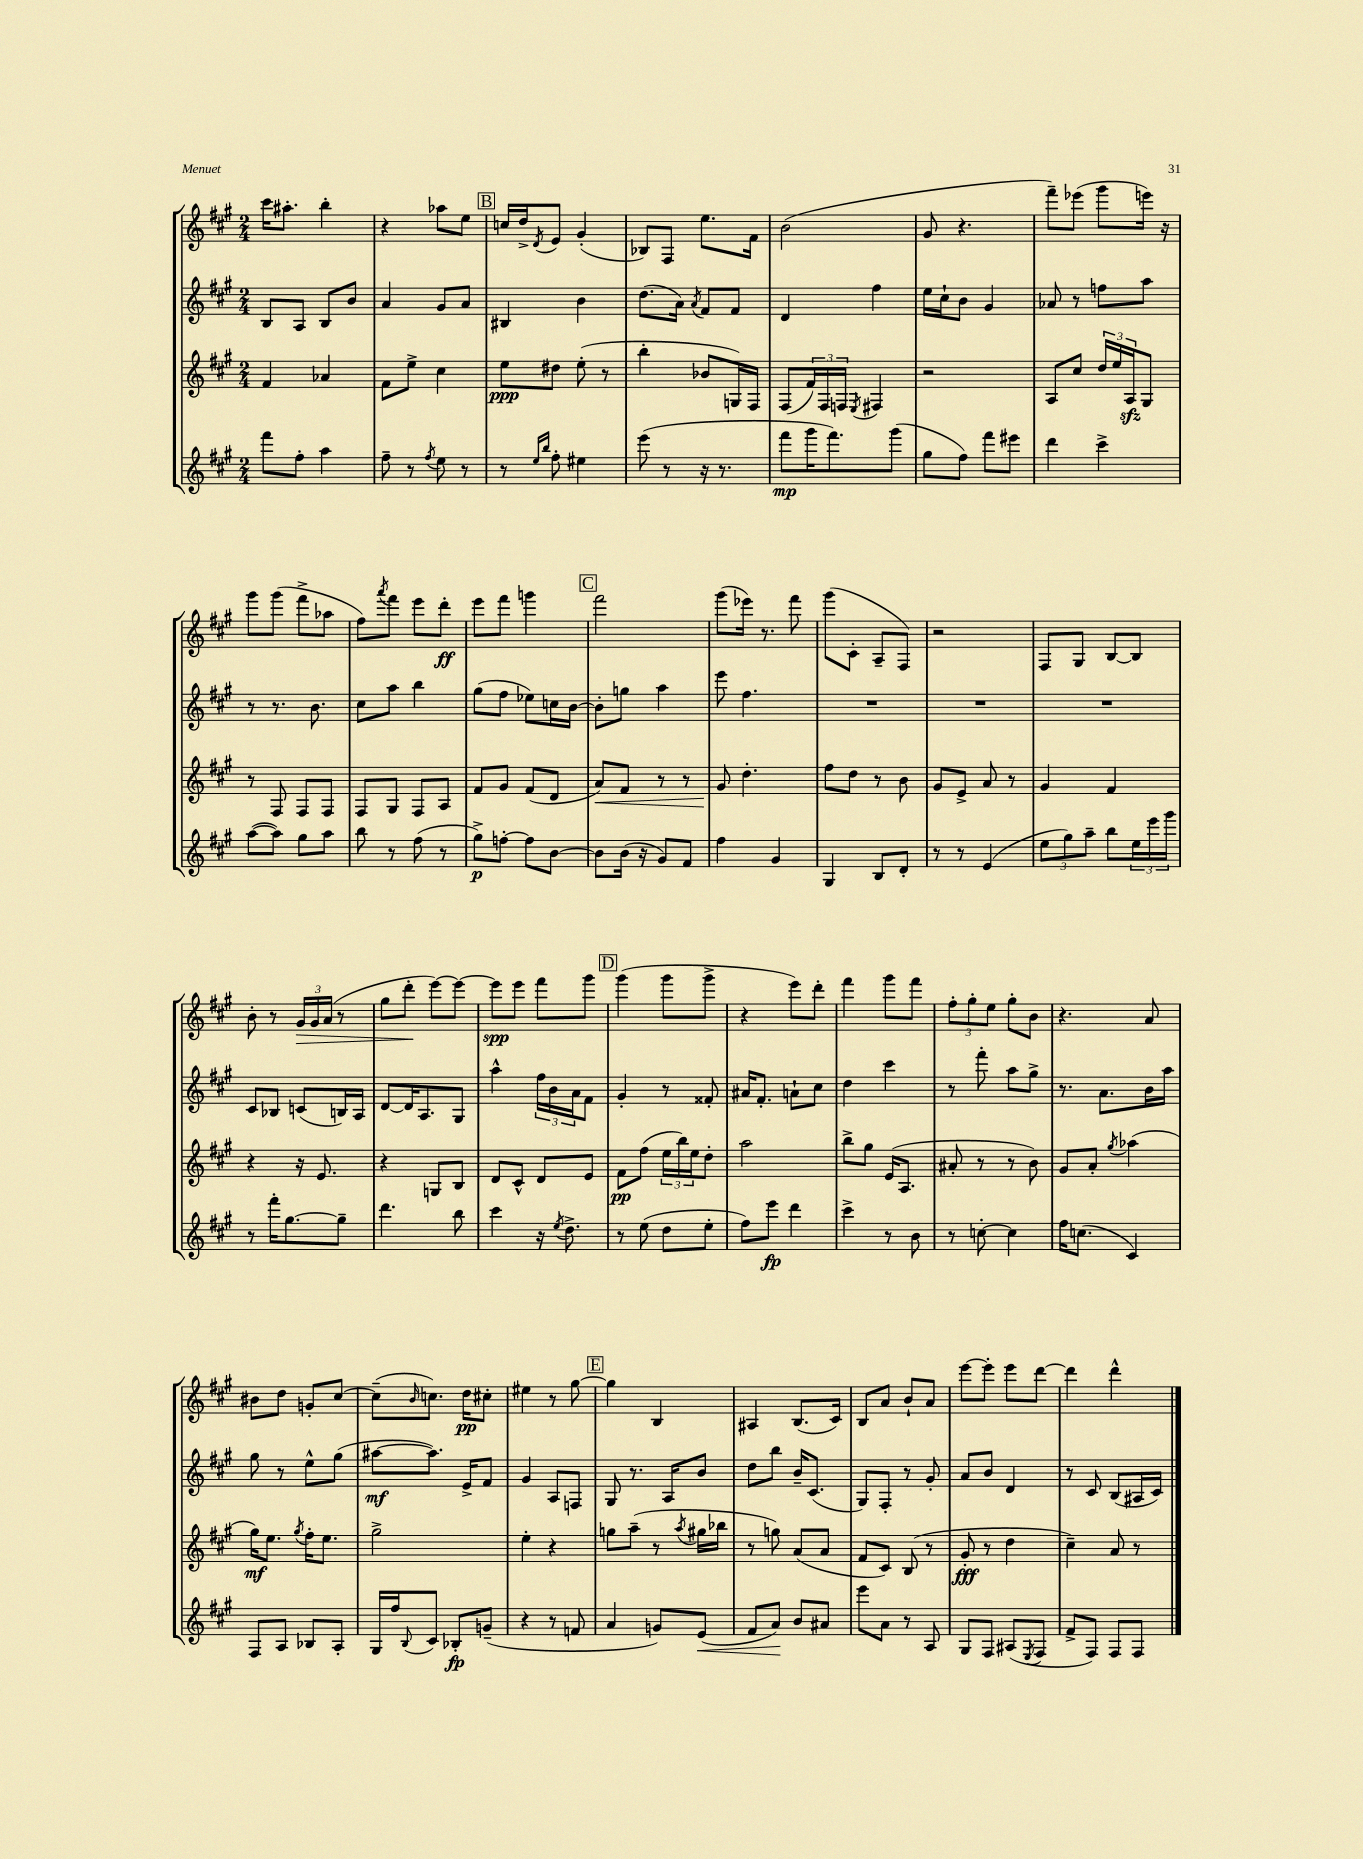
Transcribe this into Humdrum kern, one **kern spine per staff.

**kern	**kern	**kern	**kern
*staff4	*staff3	*staff2	*staff1
*clefG2	*clefG2	*clefG2	*clefG2
*k[f#c#g#]	*k[f#c#g#]	*k[f#c#g#]	*k[f#c#g#]
*M2/4	*M2/4	*M2/4	*M2/4
8fff#	4f#	8B	16ccc#
.	.	.	8.aa#'
8ff#'	.	8A	.
4aa	4a-	8B	4bb'
.	.	8b	.
=	=	=	=
8ff#~	8f#	4a	4r
8r	8ee^	.	.
8qff#	.	.	.
8ee	4cc#	8g#	8aa-
8r	.	8a	8ee
=	=	=	=
8r	8ee	4B#	16cc
.	.	.	16dd^
16qqee	.	.	.
16qqbb	.	.	8qd
8ff#'	8dd#	.	8e
4ee#	(8ee'	4b	(4g#'
.	8r	.	.
=	=	=	=
(8eee	4bb'	(8.dd	8B-)
8r	.	.	8F#
.	.	16a)	.
.	.	8qa	.
16r	8b-	8f#	8.ee
8.r	.	.	.
.	16G)	8f#	.
.	16F#	.	16f#
=	=	=	=
8fff#	(8F#	4d	(2b
16ggg#	24f#)	.	.
.	24F#	.	.
8.fff#)	.	.	.
.	24F	.	.
.	8qE	.	.
.	4F#	4ff#	.
(8ggg#	.	.	.
=	=	=	=
8gg#	2r	16ee	8g#
.	.	16cc#`	.
8ff#)	.	8b	4.r
8fff#	.	4g#	.
8eee#	.	.	.
=	=	=	=
4ddd	8A	8a-	8fff#~)
.	8cc#	8r	(8eee-
4ccc#^	24dd	8ff	8ggg#
.	24ee	.	.
.	24A	.	.
.	8G#	8aa	16eee)
.	.	.	16r
=	=	=	=
([8aa	8r	8r	8ggg#
8aa])	8F#	8.r	(8ggg#
8gg#	8F#	.	8fff#^
.	.	8.b	.
8aa	8F#	.	8aa-
=	=	=	=
8bb	8F#	8cc#	8ff#)
.	.	.	8qaaa
8r	8G#	8aa	8fff#
(8ff#	8F#	4bb	8eee
8r	8A	.	8ddd'
=	=	=	=
8gg#^)	8f#	(8gg#	8eee
[8ff'	8g#	8ff#	8fff#
8ff]	(8f#	8ee-)	4ggg
[8b	8d	16cc	.
.	.	[16b	.
=	=	=	=
8b]	8a)	8b']	2fff#
(16b	8f#	8gg	.
16r	.	.	.
8g#)	8r	4aa	.
8f#	8r	.	.
=	=	=	=
4ff#	8g#	8eee	(8ggg#
.	4.dd'	4.ff#	16eee-)
.	.	.	8.r
4g#	.	.	.
.	.	.	8fff#
=	=	=	=
4G#	8ff#	2r	(8ggg#
.	8dd	.	8c#'
8B	8r	.	8A~
8d'	8b	.	8F#)
=	=	=	=
8r	8g#	2r	2r
8r	8e^	.	.
(4e	8a	.	.
.	8r	.	.
=	=	=	=
12ee	4g#	2r	8F#
12gg#)	.	.	.
.	.	.	8G#
12aa~	.	.	.
8bb	4f#	.	[8B
24ee	.	.	8B]
24eee	.	.	.
24ggg#	.	.	.
=	=	=	=
8r	4r	8c#	8b'
16fff#'	.	8B-	8r
[8.gg#	.	.	.
.	16r	(8c	24g#
.	.	.	24g#
.	8.e	.	.
.	.	.	(24a
8gg#~]	.	16B)	8r
.	.	16A	.
=	=	=	=
4.ddd	4r	[8d	8gg#
.	.	16d]	8ddd'
.	.	8.A	.
.	8G	.	[8eee)
8bb	8B	8G#	8eee_
=	=	=	=
4ccc#	8d	4aa^^	8eee]
.	8c#^^	.	8eee
16r	8d	24ff#	8fff#
.	.	24b	.
8qee	.	.	.
8.dd^	.	.	.
.	.	24a	.
.	8e	8f#	8ggg#
=	=	=	=
8r	8f#	4g#'	(4ggg#
(8ee	(8ff#	.	.
8dd	24ee	8r	8ggg#
.	24bb)	.	.
.	24ee	.	.
8ee'	8dd'	8f##'	8ggg#^
=	=	=	=
8ff#)	2aa	16a#	4r
.	.	8.f#'	.
8eee	.	.	.
4ddd	.	8a`	8eee)
.	.	8cc#	8ddd'
=	=	=	=
4ccc#^	8bb^	4dd	4fff#
.	8gg#	.	.
8r	(16e	4ccc#	8ggg#
.	8.A	.	.
8b	.	.	8fff#
=	=	=	=
8r	8a#'	8r	12ff#'
.	.	.	12gg#'
[8cc'	8r	8fff#'	.
.	.	.	12ee
4cc]	8r	8aa	8gg#'
.	8b)	8gg#^	8b
=	=	=	=
16ff#	8g#	8.r	4.r
(8.cc	.	.	.
.	8a'	.	.
.	.	8.a	.
.	8qgg#	.	.
4c#)	(4aa-	.	.
.	.	16b	8a
.	.	16aa	.
=	=	=	=
8F#	16gg#)	8gg#	8b#
.	8.ee	.	.
8A	.	8r	8dd
.	8qgg#	.	.
8B-	16ff#'	8ee^^	8g'
.	8.ee	.	.
8A'	.	(8gg#	[8cc#
=	=	=	=
16G#	2gg#^	[8aa#	(8cc#~]
16ff#	.	.	.
8qqB	.	.	16qqb
8c#	.	8.aa#])	8.cc)
8B-'	.	.	.
.	.	16e^	16dd
(8g~	.	8f#	8cc#'
=	=	=	=
4r	4ee'	4g#	4ee#
8r	4r	8A	8r
8f	.	8F	[8gg#
=	=	=	=
4a	8gg	8G#	4gg#]
.	(8aa~	8.r	.
8g)	8r	.	4B
.	.	16A	.
.	8qaa	.	.
(8e	16gg#	8b	.
.	16bb-	.	.
=	=	=	=
8f#	8r	8dd	4A#
8a)	8gg)	8bb	.
8b	(8a	16b~	(8.B
.	.	(8.c#	.
8a#	8a	.	.
.	.	.	16c#)
=	=	=	=
8eee	8f#	8G#)	8B
8a	8c#)	8F#'	8a
8r	(8B	8r	8b`
8A	8r	8g#'	8a
=	=	=	=
8G#	8g#'	8a	[8eee
8F#	8r	8b	8eee']
(8A#	4dd	4d	8eee
8qE	.	.	.
8F#	.	.	[8ddd
=	=	=	=
8f#^	4cc#~)	8r	4ddd]
8F#)	.	8c#	.
8F#	8a	(8B	4ddd^^
8F#	8r	16A#	.
.	.	16c#)	.
==	==	==	==
*-	*-	*-	*-
